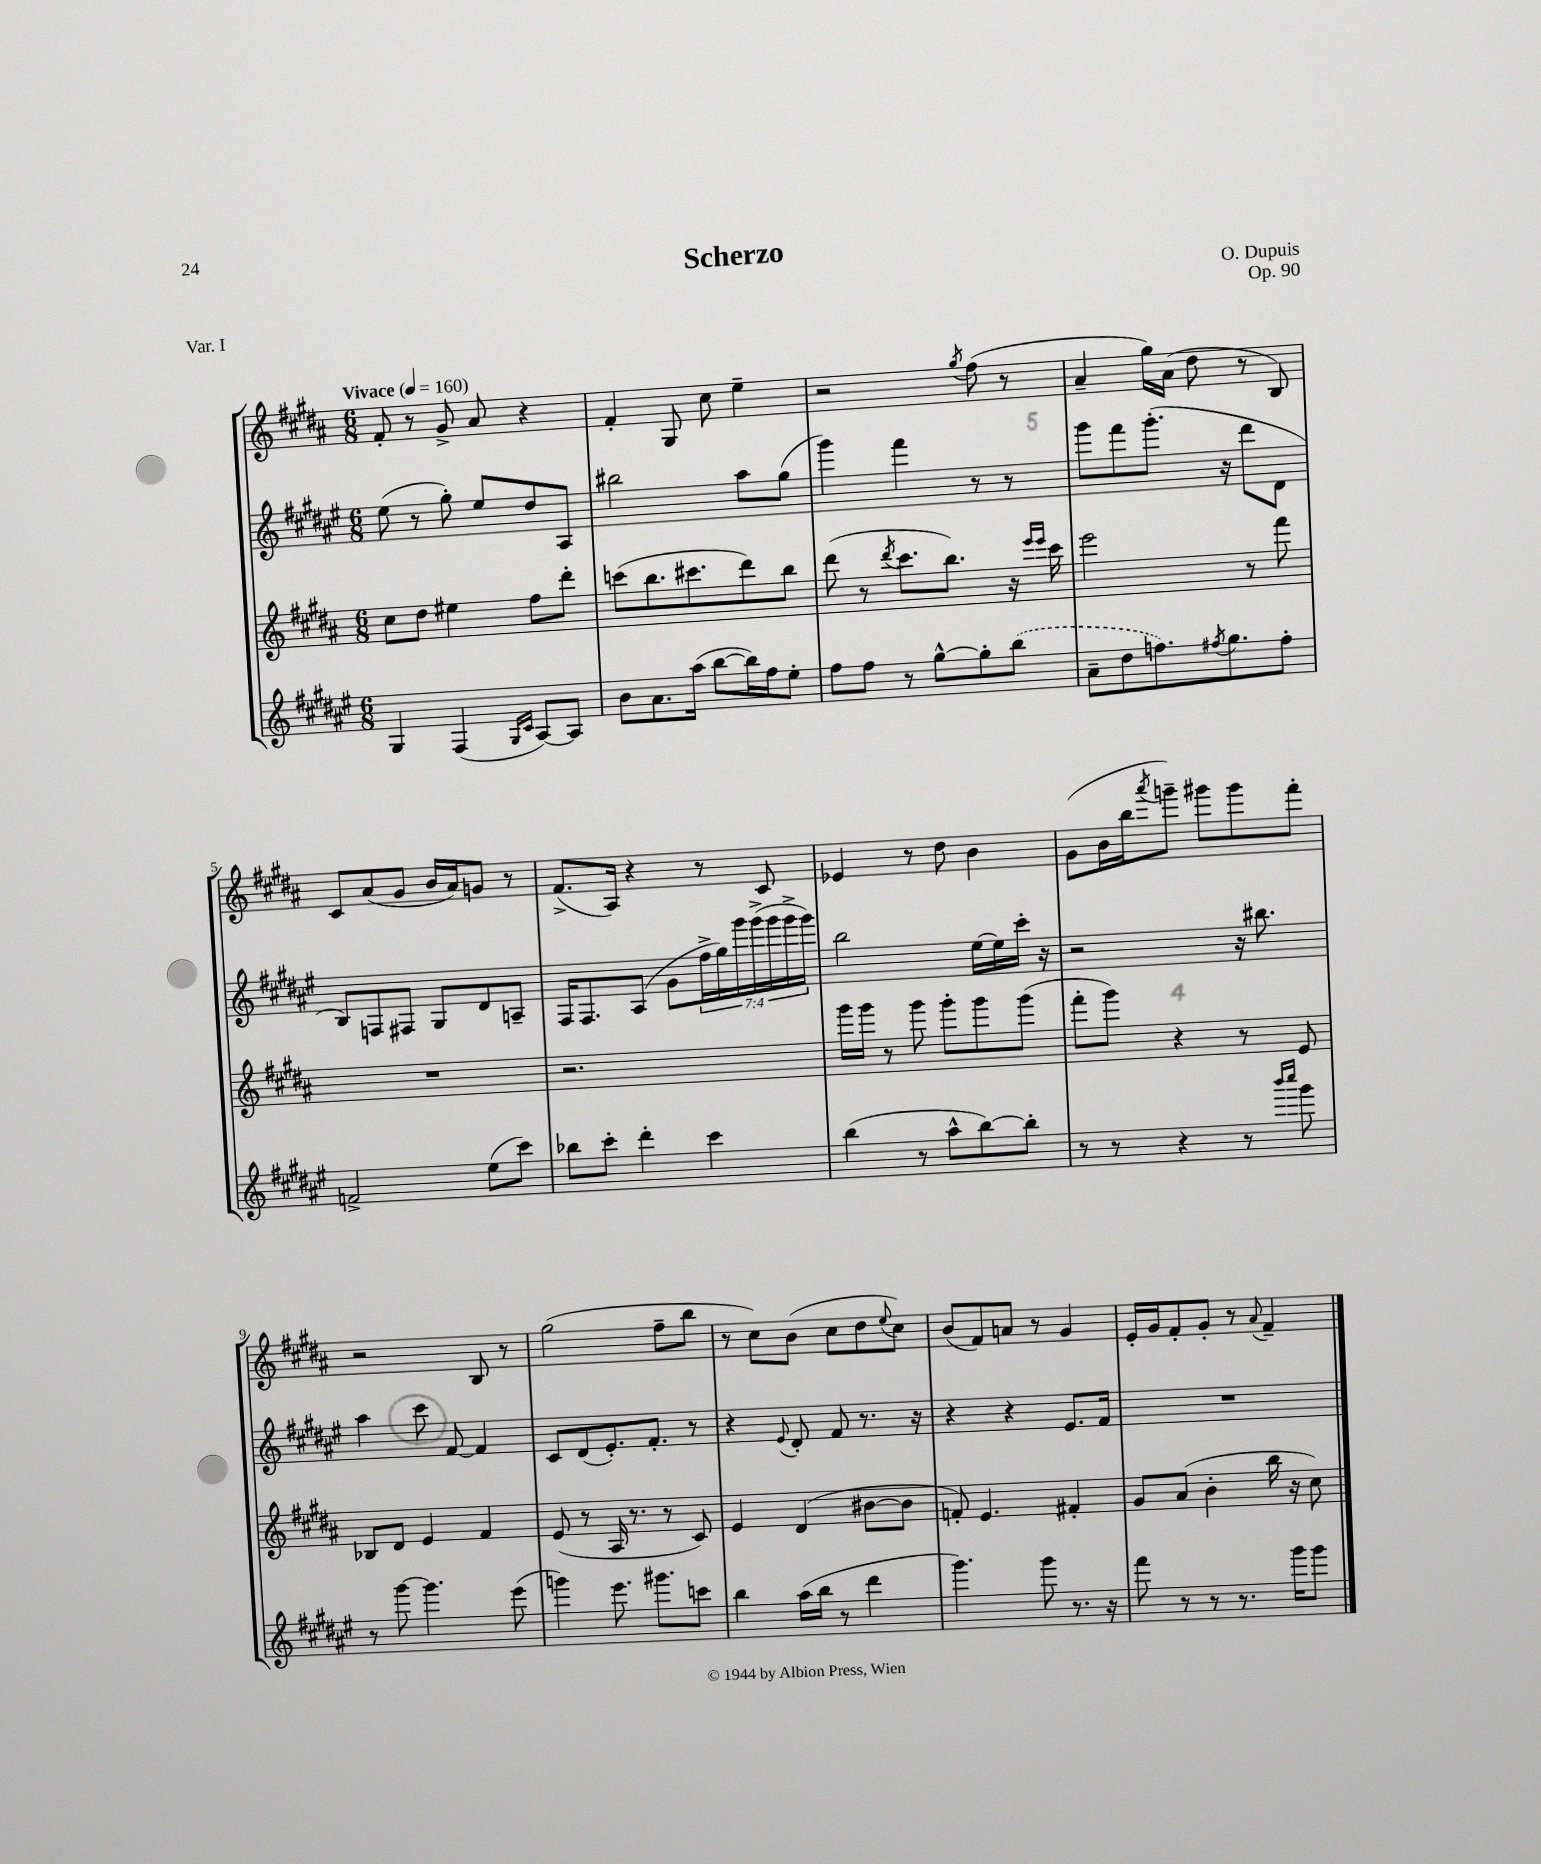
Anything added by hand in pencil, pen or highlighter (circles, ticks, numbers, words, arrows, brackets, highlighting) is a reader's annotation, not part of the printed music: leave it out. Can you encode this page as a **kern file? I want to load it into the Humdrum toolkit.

**kern	**kern	**kern	**kern
*staff4	*staff3	*staff2	*staff1
*clefG2	*clefG2	*clefG2	*clefG2
*k[f#c#g#d#a#e#]	*k[f#c#g#d#a#]	*k[f#c#g#d#a#e#]	*k[f#c#g#d#a#]
*M6/8	*M6/8	*M6/8	*M6/8
*MM160	*MM160	*MM160	*MM160
4G#	8cc#	(8ee#	8f#'
.	8dd#	8r	8r
(4F#	4ee#	8gg#')	8g#^
.	.	8ee#	8a#
16qqG#	.	.	.
16qqc#	.	.	.
[8A#)	8ff#	8dd#	4r
8A#]	8ddd#'	8A#	.
=	=	=	=
8b	(8ccc	2bb#	4f#'
8.a#	8.bb	.	.
.	.	.	8G#
(16aa#	8.ccc#	.	.
[8bb	.	.	8cc#
16bb])	8ddd#)	8aa#	4ee~
16ff#	.	.	.
8ee#'	8bb	(8gg#	.
=	=	=	=
8ff#	(8ddd#	4ggg#)	2r
8ff#	8r	.	.
.	8qddd#	.	.
8r	8.ccc#	4fff#	.
[8gg#^^	.	.	.
.	8.bb)	.	.
.	.	.	8qgg#
8gg#']	.	8r	(8ff#
(8bb	16r	8r	8r
.	16qqeee	.	.
.	16qqeee	.	.
.	16ccc#	.	.
=	=	=	=
8a#~	2eee	8ggg#	4a#~
8dd#	.	8fff#	.
8.ff)	.	(8.ggg#'	16gg#)
.	.	.	(16a#
.	.	.	8dd#
8qff#	.	.	.
8.gg#	.	16r	.
.	8r	8ddd#	8r
8ff#'	8fff#	8d#	8B)
=	=	=	=
2f^	2.r	8B)	8c#
.	.	8F	(8a#
.	.	8F#	8g#
.	.	8G#	16b
.	.	.	16a#)
(8ee#	.	8d#	8g
8ccc#)	.	8A~	8r
=	=	=	=
8bb-	2.r	16F#	(8.f#^
.	.	8.F#	.
8ccc#'	.	.	.
.	.	.	16A#)
4ddd#'	.	(8A#	4r
.	.	8g#	.
4ccc#	.	28ff#^	8r
.	.	28gg#)	.
.	.	28ggg#	.
.	.	(28ggg#^	.
.	.	.	8c#
.	.	28ggg#	.
.	.	28ggg#^	.
.	.	28ggg#)	.
=	=	=	=
(4bb	16ggg#	2bb	4e-
.	16ggg#	.	.
.	8r	.	.
8r	8ggg#	.	8r
8aa#^^	8ggg#'	.	8dd#
[8bb)	8ggg#	[16ee#	4b
.	.	16ee#]	.
8bb']	(8ggg#	16ccc#'	.
.	.	16r	.
=	=	=	=
8r	8fff#'	2r	(8g#
8r	8ggg#)	.	16b
.	.	.	16bb
.	.	.	8qaaa#
4r	4r	.	8ggg~)
.	.	.	8ggg#
8r	8r	16r	8ggg#
.	.	8.bb#	.
16qqbbb	.	.	.
16qqcccc#	.	.	.
8ggg#	8e	.	8fff#'
=	=	=	=
8r	8B-	4aa#	2r
[8ggg#	8d#	.	.
4.ggg#]	4e	8ccc#	.
.	.	[8f#	.
.	4f#	4f#]	8B
(8eee#	.	.	8r
=	=	=	=
4ggg)	(8e	8c#	(2gg#
.	8r	(8d#	.
8.eee#	16A#	8.e#')	.
.	8.r	.	.
8.ggg#	.	8.f#'	.
.	8r	.	8ff#~
8ccc	8c#)	8r	8bb
=	=	=	=
4bb	4e	4r	8r
.	.	.	8cc#)
.	.	8qqe#	.
(16aa#	(4d#	8d#'	(8b
16bb	.	.	.
8r	.	8f#	8cc#
4ddd#	[8b#	8.r	8dd#
.	.	.	8qqee
.	8b#]	.	8cc#)
.	.	16r	.
=	=	=	=
4.ggg#)	8f')	4r	(8b
.	4.e	.	8f#)
.	.	4r	8a
8ggg#	.	.	8r
8.r	4f#'	8.e#	4g#
16r	.	16f#	.
=	=	=	=
8fff#	8g#	2.r	16e'
.	.	.	16g#
8r	(8a#	.	8f#'
8r	4b'	.	8g#'
8.r	.	.	8r
.	.	.	8qqa#
.	16bb	.	4f#~
16ggg#	16r	.	.
8ggg#	8cc#)	.	.
==	==	==	==
*-	*-	*-	*-
